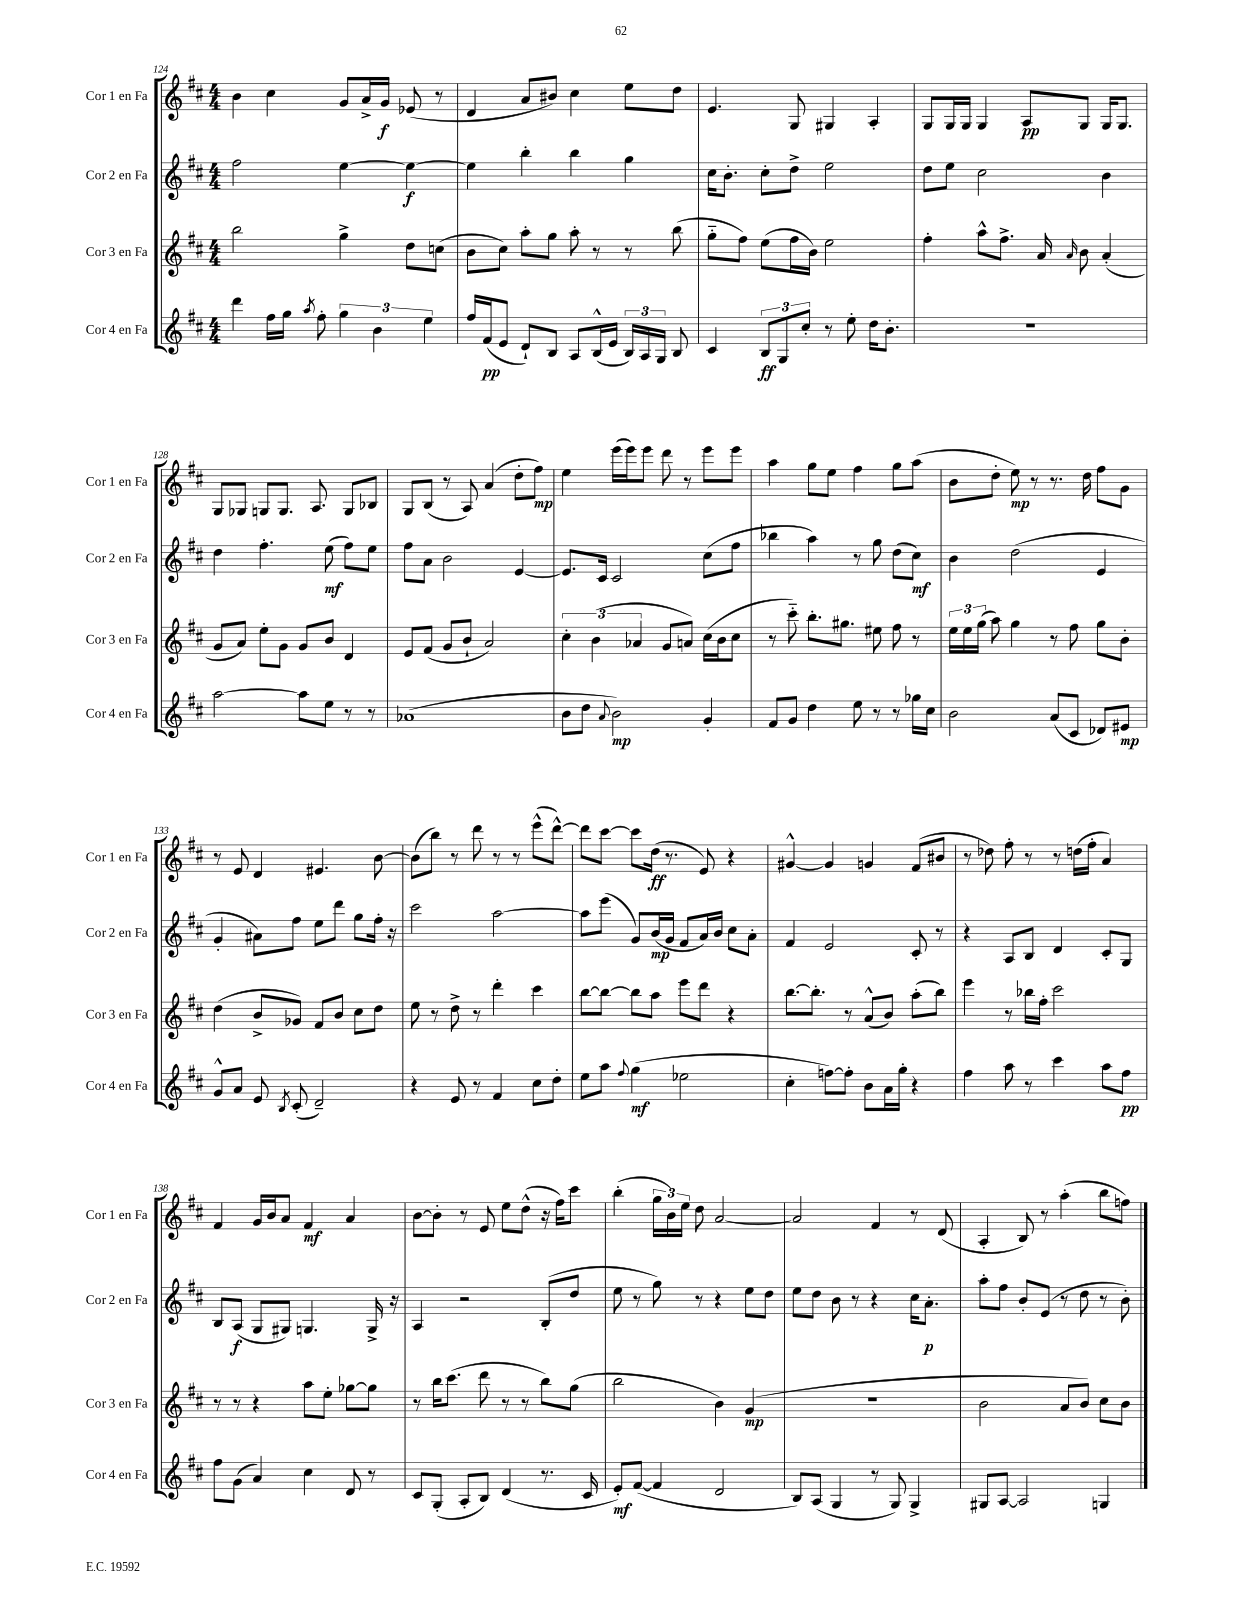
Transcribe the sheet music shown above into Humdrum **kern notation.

**kern	**kern	**kern	**kern
*staff4	*staff3	*staff2	*staff1
*clefG2	*clefG2	*clefG2	*clefG2
*k[f#c#]	*k[f#c#]	*k[f#c#]	*k[f#c#]
*M4/4	*M4/4	*M4/4	*M4/4
4ddd	2bb	2ff#	4b
16ff#	.	.	4cc#
16gg	.	.	.
8qaa	.	.	.
8ff#'	.	.	.
6gg	4gg^	[4ee	8g
.	.	.	16a^
6b	.	.	.
.	.	.	16g
.	8dd	4ee_	(8e-
6ee	.	.	.
.	(8cc	.	8r
=	=	=	=
16ff#	8b	4ee]	4d
(16f#	.	.	.
8e	8cc#)	.	.
8d`)	8aa'	4bb'	8a
8B	8gg	.	8b#)
8A	8aa'	4bb	4cc#
(16B^^	8r	.	.
16e	.	.	.
24B)	8r	4gg	8ee
24A	.	.	.
24G	.	.	.
8B	(8bb	.	8dd
=	=	=	=
4c#	8gg'~	16cc#	4.e
.	.	8.b'	.
.	8ff#)	.	.
12B	(8ee	8cc#'	.
12G	.	.	.
.	16ff#	8dd^	8G
12cc#'	.	.	.
.	16b)	.	.
8r	2ee	2ee	4G#
8ee'	.	.	.
16dd	.	.	4A'
8.b'	.	.	.
=	=	=	=
1r	4ff#'	8dd	8G
.	.	8ee	16G
.	.	.	16G
.	8aa^^	2cc#	4G
.	8.ff#^	.	.
.	.	.	8A
.	16a	.	.
.	16qqa	.	.
.	8b	.	8G
.	(4a'	4b	16G
.	.	.	8.G
=	=	=	=
[2aa	8g	4dd	8G
.	8a)	.	8G-
.	8ee'	4.ff#'	8G
.	8g	.	8.G
8aa]	8g	.	.
.	.	.	8.A
8ee	8b	(8ee	.
8r	4d	8ff#)	8G
8r	.	8ee	8B-
=	=	=	=
(1a-	8e	8ff#	8G
.	(8f#	8a	(8B
.	8g	2b	8r
.	8b`	.	8A)
.	2a)	.	(4a
.	.	[4e	8dd'
.	.	.	8ff#)
=	=	=	=
8b	6cc#'	8.e]	4ee
8dd	.	.	.
.	(6b	.	.
.	.	16c#	.
8qqa	.	.	.
2b)	.	2c#	(16eee
.	.	.	16eee)
.	6a-	.	.
.	.	.	8eee
.	8g	.	8ddd
.	8a)	.	8r
4g'	(16cc#	(8cc#	8eee
.	16b	.	.
.	8cc#	8ff#	8eee
=	=	=	=
8f#	8r	4bb-	4aa
8g	8ccc#'~)	.	.
4dd	8.bb'	4aa)	8gg
.	.	.	8ee
.	8.gg#	.	.
8ee	.	8r	4ff#
8r	8ee#	8gg	.
8r	8ff#	(8dd	8gg
16gg-	8r	8cc#)	(8aa
16cc#	.	.	.
=	=	=	=
2b	24ee	4b	8b
.	24ee	.	.
.	(24gg	.	.
.	8aa)	.	8dd'
.	4gg	(2dd	8ee)
.	.	.	8r
(8a	8r	.	8.r
8c#	8ff#	.	.
.	.	.	16dd
8d-)	8gg	4e	8ff#
8e#	8b'	.	8g
=	=	=	=
8g^^	(4dd	4g'	8r
8a	.	.	8e
8e	8b^	8a#)	4d
8qB	.	.	.
(8c#'	8g-)	8ff#	.
2d~)	8f#	8ee	4.e#
.	8b	8ddd	.
.	8cc#	8gg	.
.	8dd	16ff#'	[8b
.	.	16r	.
=	=	=	=
4r	8ee	2ccc#	(8b]
.	8r	.	8bb)
8e	8dd^	.	8r
8r	8r	.	8ddd
4f#	4ddd'	[2aa	8r
.	.	.	8r
8cc#	4ccc#	.	(8eee^^
8dd'	.	.	[8ddd^^)
=	=	=	=
8ee	[8bb	8aa]	8ddd]
8aa	8bb_	(8eee	[8ccc#
8qqff#	.	.	.
(4gg	8bb]	8g)	8ccc#]
.	8aa	(16b	(16dd
.	.	16g	8.r
2ee-	8eee	8f#	.
.	8ddd	16a)	8e)
.	.	16b	.
.	4r	8cc#	4r
.	.	8a'	.
=	=	=	=
4cc#'	[8.bb	4f#	[4g#^^
.	8.bb']	.	.
[8ff)	.	2e	4g#]
8ff']	8r	.	.
8b	(8a^^	.	4g
16a	8b)	.	.
16gg'	.	.	.
4r	(8aa'	8c#'	(8f#
.	8bb)	8r	8b#
=	=	=	=
4ff#	4eee	4r	8r
.	.	.	8dd-)
8aa	8r	8A	8ff#'
8r	16bb-	8B	8r
.	16ff#'	.	.
4ccc#	2ccc#	4d	8r
.	.	.	(16dd
.	.	.	16ff#'
8aa	.	8c#'	4a)
8ff#	.	8G	.
=	=	=	=
8ff#	8r	8B	4f#
(8g	8r	(8A	.
4a)	4r	8G	16g
.	.	.	16b
.	.	8G#)	8a
4cc#	8aa	4.G	4f#
.	8ee'	.	.
8d	[8gg-	.	4a
8r	8gg-]	16G^	.
.	.	16r	.
=	=	=	=
8c#	8r	4A	[8b
(8G'	16bb	.	8b']
.	(8.ccc#	.	.
8A'	.	2r	8r
8B)	8ddd	.	8e
(4d	8r	.	8ee
.	8r	.	(8dd^^
8.r	8bb)	(8B'	16r
.	.	.	16ff#)
.	(8gg	8dd	8ccc#
16c#	.	.	.
=	=	=	=
8e')	2bb	8ee	(4bb'
([8f#	.	8r	.
4f#]	.	8gg)	24gg
.	.	.	24b)
.	.	.	24ee
.	.	8r	8dd
2d	4b)	4r	[2a
.	(4g	8ee	.
.	.	8dd	.
=	=	=	=
8B)	1r	8ee	2a]
(8A	.	8dd	.
4G	.	8b	.
.	.	8r	.
8r	.	4r	4f#
8G)	.	.	.
4G^	.	16cc#	8r
.	.	8.a'	.
.	.	.	(8d
=	=	=	=
8G#	2b	8aa'	4A'
[8A	.	8ff#	.
2A]	.	8b'	8B)
.	.	(8e	8r
.	8a	8r	(4aa'
.	8b)	8dd	.
4G	8cc#	8r	8bb
.	8b	8b')	8ff)
==	==	==	==
*-	*-	*-	*-
